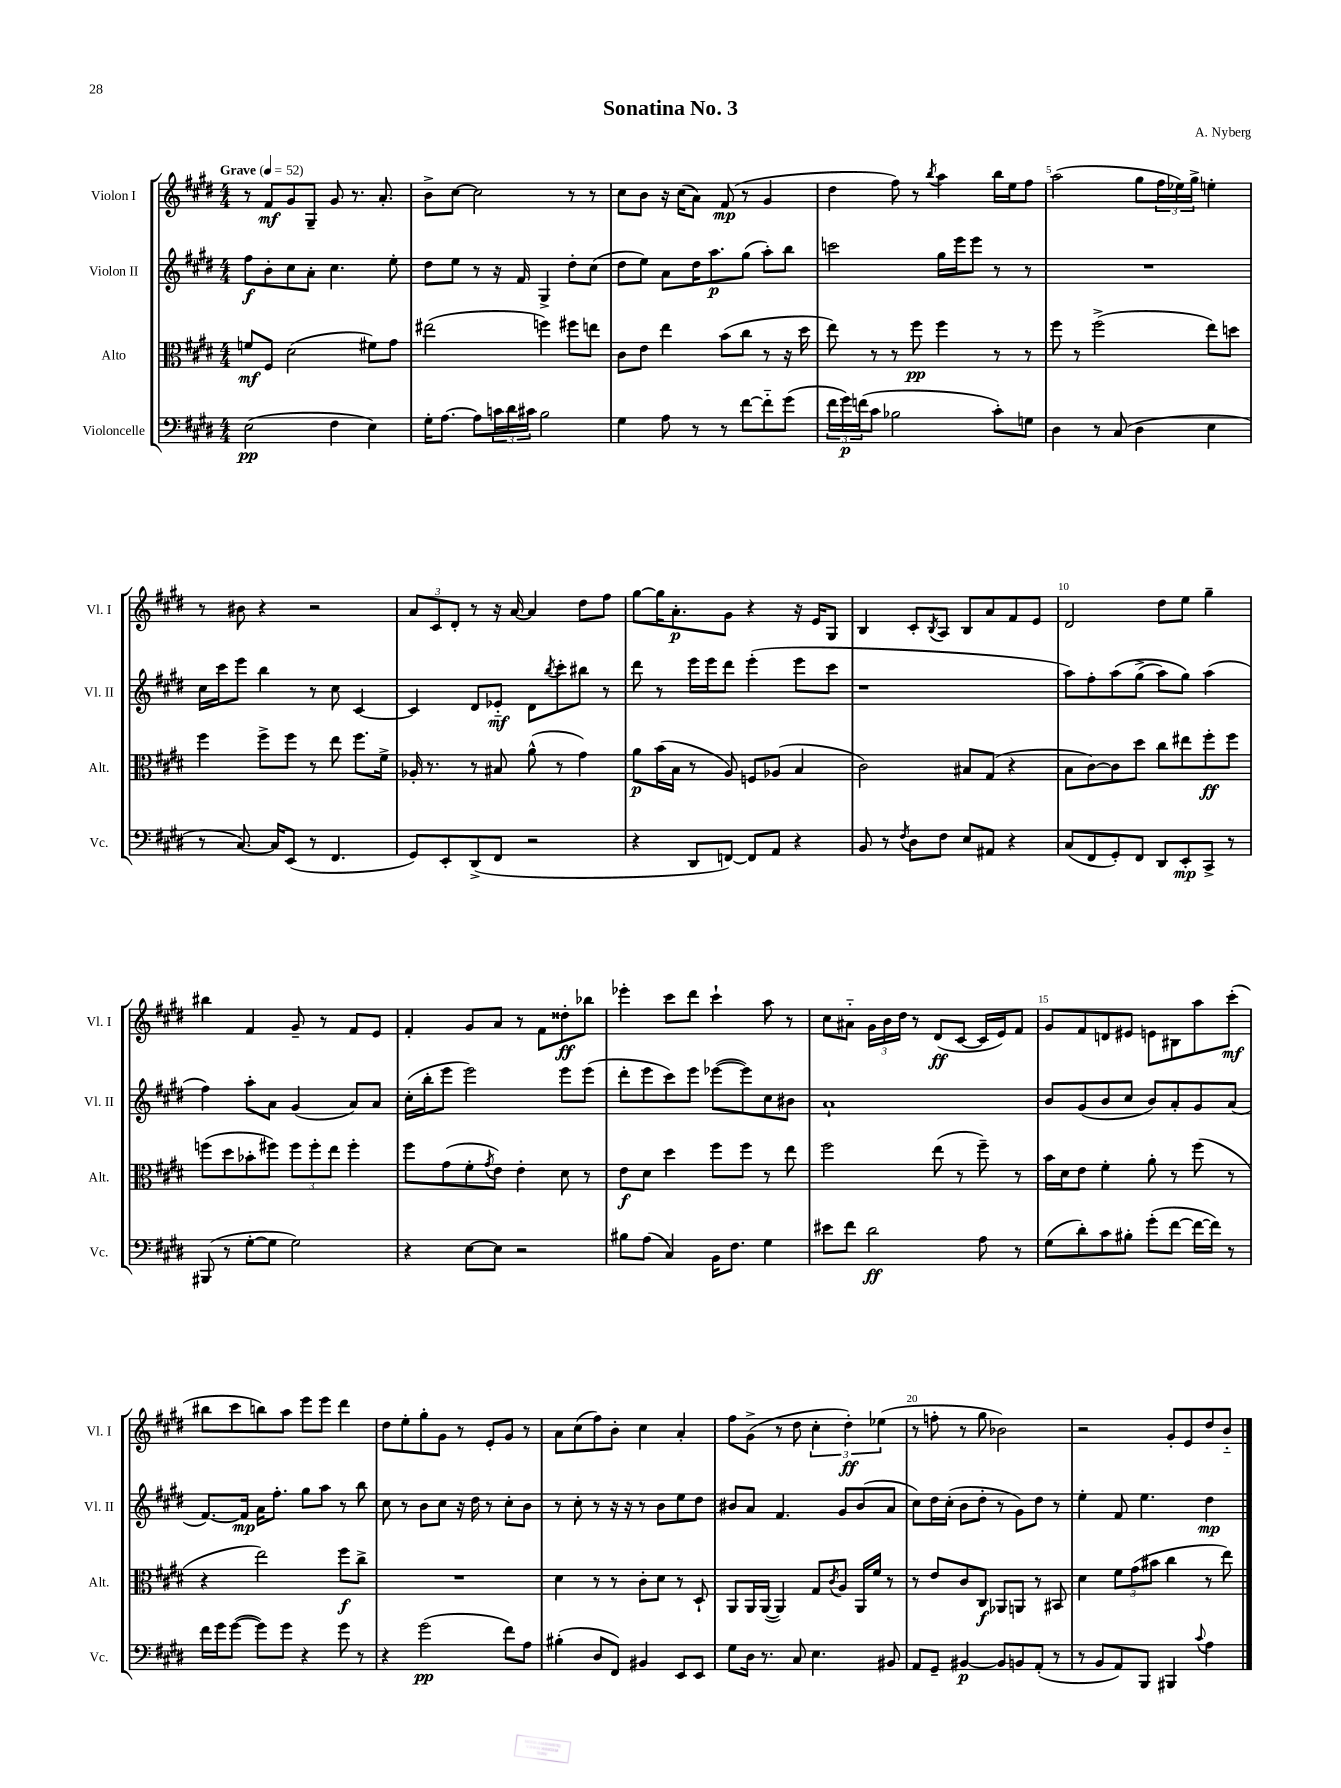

**kern	**kern	**kern	**kern
*staff4	*staff3	*staff2	*staff1
*clefF4	*clefC3	*clefG2	*clefG2
*k[f#c#g#d#]	*k[f#c#g#d#]	*k[f#c#g#d#]	*k[f#c#g#d#]
*M4/4	*M4/4	*M4/4	*M4/4
*MM52	*MM52	*MM52	*MM52
(2E\	8f/L	8ff#\L	8r
.	8F#/J	8b'\	8f#/L
.	(2d#\	8cc#\	8g#/
.	.	8a'\J	8G#~/J
4F#\	.	4.cc#\	8g#/
.	.	.	8.r
4E\)	8f#\L)	.	.
.	.	.	8.a'/
.	8g#\J	8ee'\	.
=	=	=	=
16G#'\LK	(2ee#\	8dd#\L	8b^\L
[8.A\J	.	.	.
.	.	8ee\J	[8cc#\J
8A\]L	.	8r	2cc#\]
24c\L	.	16r	.
24d#\	.	.	.
.	.	16f#/	.
24c#\JJ	.	.	.
2B\	4ff\)	4G#^/	.
.	8ff#\L	8dd#'\L	8r
.	8ee\J	(8cc#\J	8r
=	=	=	=
4G#\	8c#\L	8dd#\L	8cc#\L
.	8e\J	8ee\J)	8b\J
8A\	4ee\	8a\L	16r
.	.	.	(16cc#\LK
8r	.	16dd#\K	8a\J)
.	.	8.aa\	.
8r	(8b\L	.	(8f#/
[8f#\L	8cc#\J	(8gg#\J	8r
8f#'~\]	8r	8aa'\L)	4g#/
(8g#\J	16r	8bb\J	.
.	16dd#\	.	.
=	=	=	=
24f#\LL	8ee\)	2ccc\	4dd#\
24g#\)	.	.	.
(24f\J	.	.	.
8c#\J	8r	.	.
2B-\	8r	.	8ff#\)
.	8ff#\	.	8r
.	.	.	8qbb/
.	4ff#\	16gg#\LL	4aa\
.	.	16eee\J	.
.	.	8eee\J	.
8c#'\L)	8r	8r	16bb\LL
.	.	.	16ee\J
8G\J	8r	8r	8ff#\J
=	=	=	=
4D#\	8ff#\	1r	(2aa\
.	8r	.	.
8r	(2ff#^\	.	.
(8C#/	.	.	.
4D#\	.	.	8gg#\L
.	.	.	24ff#\L
.	.	.	24ee-\)
.	.	.	24gg#^\JJ
4E\	8ee\L)	.	4ee'\
.	8dd\J	.	.
=	=	=	=
8r	4ff#\	16cc#\LL	8r
.	.	16ccc#\J	.
[8.C#/)	.	8eee\J	8b#\
.	8ff#^\L	4bb\	4r
16C#/]LK	.	.	.
(8EE/J	8ff#\J	.	.
8r	8r	8r	2r
4.FF#/	8ee\	8cc#\	.
.	8.ff#\L	[4c#/	.
.	16f#^\Jk	.	.
=	=	=	=
8GG#/L)	16A-'/	4c#/]	12a/L
.	8.r	.	.
.	.	.	12c#/
8EE'/	.	.	.
.	.	.	12d#'/J
(8DD#^/	8r	8d#/L	8r
8FF#/J	8B#/	8e-'~/J	16r
.	.	.	[16a/
2r	(8a^^\	8d#\L	4a/]
.	.	8qbb/	.
.	8r	8ccc#'\	.
.	4g#\)	8bb#\J	8dd#\L
.	.	8r	8ff#\J
=	=	=	=
4r	8a\L	8ddd#\	[8gg#\L
.	(16b\L	8r	16gg#\]K
.	16B\JJ	.	8.a'\
8DD#/L	8r	16eee\LL	.
.	.	16eee\J	.
[8FF/J)	8A/)	8ddd#\J	8g#\J
8FF/]L	8F/L	(4eee'\	4r
8AA/J	(8A-/J	.	.
4r	4B/	8eee\L	16r
.	.	.	16e/LK
.	.	8ccc#\J	8G#/J
=	=	=	=
8BB/	2c#\)	1r	4B/
8r	.	.	.
8qF#/	.	.	.
8D#\L	.	.	8c#'/L
.	.	.	8qB/
8F#\J	.	.	8A/J
8E/L	8B#/L	.	8B/L
8AA#/J	(8G#/J	.	8a/
4r	4r	.	8f#/
.	.	.	8e/J
=	=	=	=
(8C#/L	8B\L	8aa\L)	2d#/
8FF#/	[8c#\)	8ff#'\	.
8GG#'/)	8c#\]	&(8aa\	.
8FF#/J	8dd#\J	(8gg#^\J	.
8DD#/L	8cc#\L	8aa\L)	8dd#\L
8EE'/	8ee#\	8gg#\J&)	8ee\J
8CC#^/J	8ff#'\	(4aa\	4gg#~\
8r	8ff#\J	.	.
=	=	=	=
(8BBB#/	(8ff\L	4ff#\)	4bb#\
8r	8dd#\	.	.
[8G#'\L	8b-'\	8aa'\L	4f#/
8G#\]J	8ff#\J)	8a\J	.
2G#\)	12ff#\L	(4g#/	8g#~/
.	12ff#'\	.	.
.	.	.	8r
.	12ee\J	.	.
.	4ff#'\	8a/L)	8f#/L
.	.	8a/J	8e/J
=	=	=	=
4r	8ff#\L	(16cc#'\LL	4f#'/
.	.	16bb'\J	.
.	(8g#\	8eee\J	.
[8E\L	8f#'\	2eee\)	8g#/L
.	8qg#/	.	.
8E\]J	8e\J)	.	8a/J
2r	4e'\	.	8r
.	.	.	8f#\L
.	8d#\	8eee\L	8dd##'\
.	8r	(8eee\J	8bb-\J
=	=	=	=
8B#\L	8e\L	8ddd#'\L	4eee-'\
(8A\J	8d#\J	8eee\	.
4C#/)	4dd#\	8ccc#\)	8ccc#\L
.	.	8eee\J	8ddd#\J
16BB\LK	8ff#\L	([8eee-\L	4ccc#`\
8.F#\J	.	.	.
.	8ff#\J	8eee-\])	.
4G#\	8r	8cc#\	8aa\
.	8ee\	8b#\J	8r
=	=	=	=
8e#\L	2ff#\	1a`	8cc#\L
8f#\J	.	.	8a#'~\J
2d#\	.	.	24g#\LL
.	.	.	24b\
.	.	.	24dd#\JJ
.	.	.	8r
.	(8ee\	.	(8d#/L
.	8r	.	[8c#/J
8A\	8ff#~\)	.	16c#/]LL
.	.	.	16e/J)
8r	8r	.	8f#/J
=	=	=	=
(8G#\L	16b\LL	8b/L	8g#/L
.	16d#\J	.	.
8d#'\)	8e\J	(8g#/	8f#/
8c#\	4f#'\	8b/	8d/
8B#'\J	.	8cc#/J	8e#/J
(8g#'\L	8a'\	8b/L)	8e\L
[8f#\J	8r	8a'/	8B#\
16f#\_LL	(8ff#\	8g#/	8aa\
16f#\]JJ)	.	.	.
8r	8r	(8a/J	(8ccc#'\J
=	=	=	=
16f#\LL	4r	[8.f#/L)	8bb#\L
16g#\J	.	.	.
([8g#\J	.	.	8ccc#\
.	.	16f#/]Jk	.
8g#\]L)	2ee\)	16a\LK	8bb\)
.	.	8.ff#'\J	.
8g#\J	.	.	8aa\J
4r	.	8gg#\L	8eee\L
.	.	8aa\J	8eee\J
8g#\	8ff#\L	8r	4ddd#\
8r	8cc#^\J	8bb\	.
=	=	=	=
4r	1r	8cc#\	8dd#\L
.	.	8r	8ee'\
(2g#\	.	8b\L	8gg#'\
.	.	8cc#\J	8g#\J
.	.	16r	8r
.	.	16dd#\	.
.	.	8r	8e'/L
8f#\L)	.	8cc#'\L	8g#/J
8A\J	.	8b\J	8r
=	=	=	=
(4B#'\	4d#\	8r	8a\L
.	.	8cc#'\	(8cc#\
8D#/L	8r	8r	8ff#\)
8FF#/J)	8r	16r	8b'\J
.	.	16r	.
4BB#/	8c#'\L	8r	4cc#\
.	8d#\J	8b\L	.
8EE/L	8r	8ee\	4a'/
8EE/J	8D#`/	8dd#\J	.
=	=	=	=
8G#\L	8AA/L	8b#/L	8ff#\L
16D#\Jk	16AA/L	8a/J	(8g#^\J
8.r	([16AA/JJ	.	.
.	4AA/])	4.f#/	8r
8C#/	.	.	8dd#\
4.E\	8G#/L	.	6cc#'\
.	8qc#/	.	.
.	8A/J	8g#/L	.
.	.	.	6dd#'\)
.	16AA/LL	(8b#/	.
.	16f#/JJ	.	.
.	.	.	(6ee-\
8BB#/	8r	8a/J	.
=	=	=	=
8AA/L	8r	8cc#\L)	8r
8GG#~/J	8e/L	16dd#\L	8ff'\
.	.	(16cc#'\JJ	.
[4BB#/	8c#/	8b\L	8r
.	8C#/J	8dd#'\J	8gg#\
8BB#/]L	8AA-/L	8r	2b-\)
8BB/	8AA/J	8g#\L)	.
(8AA'/J	8r	8dd#\J	.
8r	8BB#/	8r	.
=	=	=	=
8r	4d#\	4ee'\	2r
8BB/L	.	.	.
8AA/)	12f#\L	8f#/	.
.	(12g#\	.	.
8BBB/J	.	4.ee\	.
.	12b#\J	.	.
4BBB#/	4cc#\	.	8g#'/L
.	.	.	8e/
8qqc#/	.	.	.
4A\	8r	4dd#\	8dd#/
.	8ee\)	.	8b'~/J
==	==	==	==
*-	*-	*-	*-
